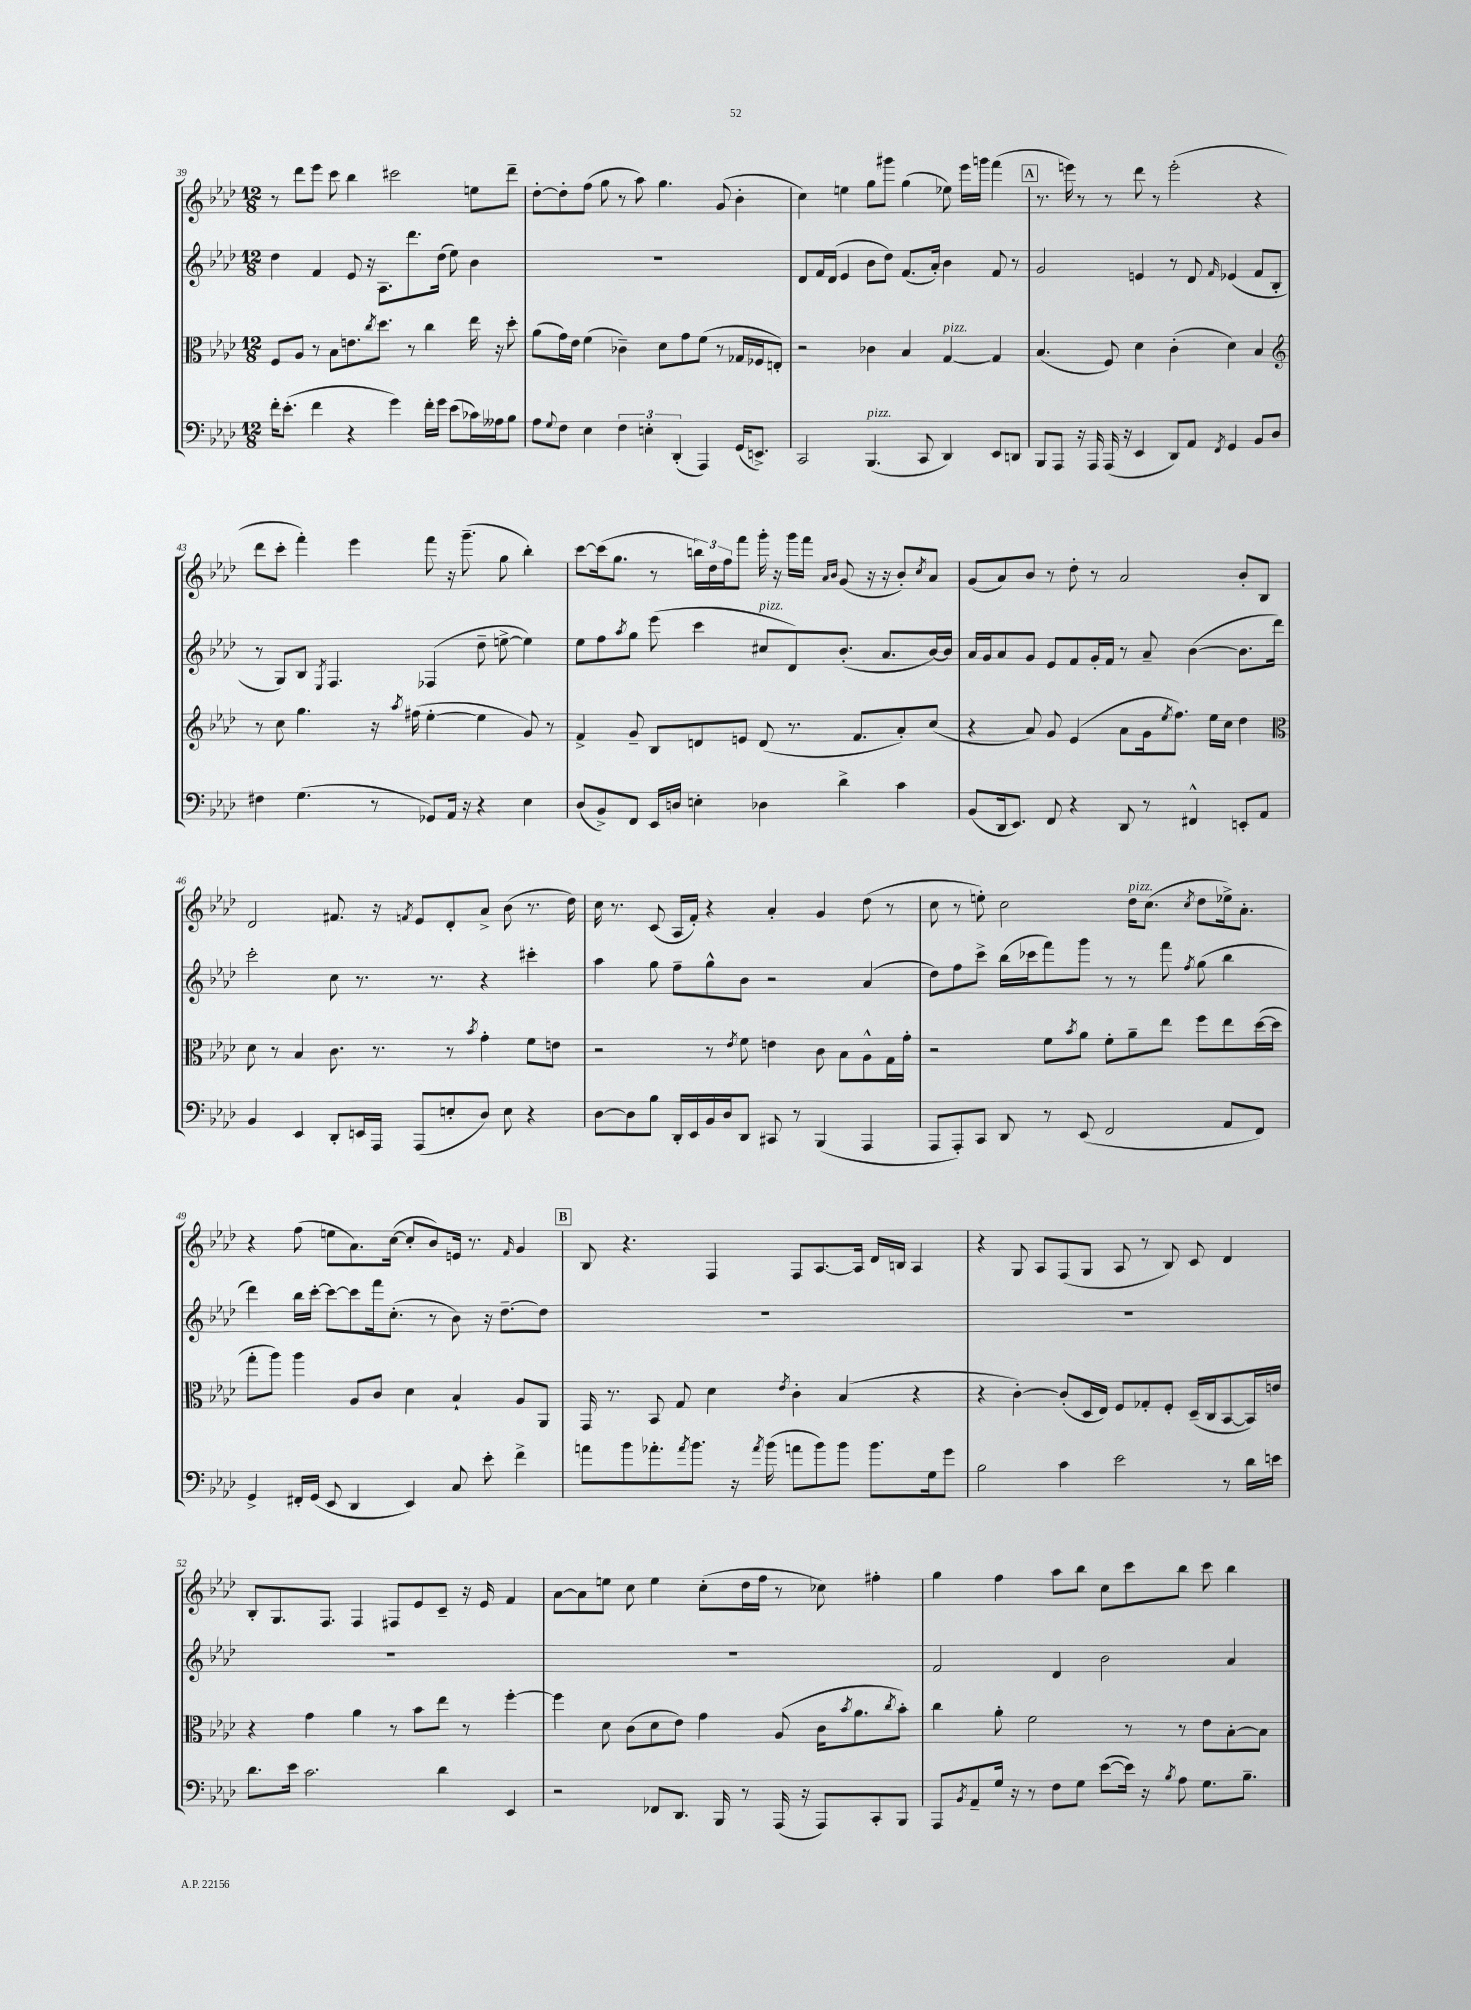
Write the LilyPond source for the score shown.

<<
\new StaffGroup <<
\new Staff = "s0" {
    \clef treble \key aes \major \numericTimeSignature \time 12/8
    r8 des'''8 ees'''8 c'''8 bes''4 cis'''2 e''8 des'''8-- |
    des''8~-. des''8-. f''8( g''8 r8 aes''8) g''4. g'8( bes'4-. |
    c''4) e''4 g''8 gis'''8 g''4( ees''8) ees'''16 g'''16 f'''4( |
    \mark \markup { \box "A" } r8. e'''16) r8 r8 des'''8 r8 e'''2-.( r4 |
    des'''8 c'''8-. f'''4-.) ees'''4 f'''8 r16 g'''8.--( g''8 bes''4-.) |
    c'''8~ c'''16( g''8. r8 \tuplet 3/2 { b''16) des''16 f''16 } f'''8 g'''16-. r16 g'''16 f'''16 \grace { aes'16 bes'16 } g'8( r16 r16 bes'8-.) \acciaccatura { c''8 } aes'8 |
    g'8( aes'8) bes'8 r8 des''8-. r8 aes'2 bes'8-. bes8 |
    des'2 fis'8. r16 \acciaccatura { f'8 } ees'8 des'8-. aes'8-> bes'8( r8. des''16) |
    c''16 r8. c'8( aes16 f'16-.) r4 aes'4-. g'4 des''8( r8 |
    c''8 r8 e''8-.) c''2 des''16^\markup { \italic "pizz." } c''8.( \acciaccatura { c''8 } des''8 ees''16->) aes'8.-. |
    r4 f''8( e''8 aes'8.) c''16~( c''8-. bes'8) e'16 r8. \grace { f'16 } g'4 |
    \mark \markup { \box "B" } bes8 r4. f4 f8 aes8.~ aes16 des'16 b16 aes4 |
    r4 g8 aes8 f8( g8 aes8 r8 bes8) c'8 des'4 |
    bes8-. g8. f8. f4 fis8 ees'8 c'8-- r16 ees'16 f'4 |
    aes'8~ aes'8 e''8 c''8 e''4 c''8-.( des''16 f''16 r8 ces''8) fis''4-. |
    g''4 f''4 aes''8 bes''8 c''8 c'''8 bes''8 c'''8 bes''4 \bar "|." |
}
\new Staff = "s1" {
    \clef treble \key aes \major \numericTimeSignature \time 12/8
    des''4 f'4 ees'8 r16 aes8. des'''8. des''16( ees''8) bes'4 |
    R1. |
    des'8 f'16 des'16( ees'4 bes'8 des''8) f'8.( aes'16-.) bes'4 f'8 r8 |
    \mark \markup { \box "A" } g'2 e'4 r8 des'8 \grace { f'16 } ees'4( f'8 bes8-. |
    r8 g8) bes8 \acciaccatura { ees8 } f4. fes4( des''8-- e''8~-> e''4) |
    ees''8 f''8 \acciaccatura { aes''8 } g''8 ees'''8( c'''4 cis''8^\markup { \italic "pizz." } des'8) bes'8.-.( aes'8. bes'16~) bes'16 |
    aes'16 g'16 aes'8 g'8 ees'8 f'8 g'16-. f'16 r8 aes'8-- bes'4~( bes'8. des'''16) |
    c'''2-. c''8 r8. r8. r4 cis'''4-. |
    aes''4 g''8 f''8-- g''8-^ bes'8 r2 aes'4( |
    des''8) f''8 c'''8-> bes''16( ces'''16 f'''8) g'''8 r8 r8 f'''8 \acciaccatura { f''8 } g''8( bes''4 |
    des'''4) bes''16 c'''16~-. c'''8~ c'''8 f'''16 c''8.-.( r8 bes'8) r16 des''8.~-- des''8 |
    \mark \markup { \box "B" } R1. |
    R1. |
    R1. |
    R1. |
    f'2 des'4 bes'2 aes'4 \bar "|." |
}
\new Staff = "s2" {
    \clef alto \key aes \major \numericTimeSignature \time 12/8
    f8 aes8 r8 bes8 e'8. \acciaccatura { c''8 } des''8. r8 c''4 ees''16 r16 des''8-. |
    aes'8( g'16) ees'16 f'4( ces'4--) des'8 g'8 f'8( r8 ges16 fes16 e8-.) |
    r2 ces'4 bes4 g4~^\markup { \italic "pizz." } g4 |
    \mark \markup { \box "A" } bes4.( f8) des'4 c'4-.( des'4) bes4 |
    \clef treble r8 c''8 g''4. r16 \acciaccatura { aes''8 } fis''16( ees''4~-. ees''4 g'8) r8 |
    f'4-> g'8-- bes8 d'8 e'8 d'8( r8. f'8. aes'8-.) c''8( |
    r4 aes'8) g'8 ees'4( aes'8 g'16 \acciaccatura { ees''8 } f''8.) ees''16 c''16 des''4 |
    \clef alto des'8 r8 bes4 c'8. r8. r8 \acciaccatura { bes'8 } g'4-. f'8 e'8 |
    r2 r8 \acciaccatura { ees'8 } f'8 e'4 c'8 bes8 aes8-^ g16 g'16-. |
    r2 f'8 \acciaccatura { bes'8 } aes'8 f'8-. aes'8-- ees''8 f''8 ees''8 des''16~( des''16 |
    g''8-. aes''8) aes''4 aes8 c'8 des'4 bes4-! aes8 aes,8 |
    \mark \markup { \box "B" } g,16 r8. bes,8 g8 des'4 \acciaccatura { ees'8 } c'4-. bes4( r4 |
    r4 c'4~-.) c'8-.( des16 ees16) f8 ges8-. f8-. des16--( c16 bes,8~ bes,16) e'16 |
    r4 g'4 aes'4 r8 bes'8 ees''8 r8 f''4~-. |
    f''4 des'8 c'8( des'8 ees'8) g'4 aes8( c'16 \acciaccatura { bes'8 } aes'8. \acciaccatura { c''8 } bes'8-.) |
    c''4 aes'8-. f'2 r8 r8 ees'8 bes8~-. bes8 \bar "|." |
}
\new Staff = "s3" {
    \clef bass \key aes \major \numericTimeSignature \time 12/8
    f'16-. ees'8.-.( f'4 r4 g'4) f'16-. g'16 ees'8( ces'16) aeses16 bes8 |
    aes8 \appoggiatura { g8 } f8 ees4 \tuplet 3/2 { f4 e4-. des,4-.( } aes,,4) g,16( e,8.->) |
    c,2 bes,,4.^\markup { \italic "pizz." }( c,8 des,4) ees,8 d,8 |
    \mark \markup { \box "A" } bes,,8 aes,,8 r16 aes,,16 aes,,16( r16 ees,4 des,8) aes,8 \acciaccatura { f,8 } g,4 bes,8 des8 |
    fis4 g4.( r8 ges,8) aes,16 r16 r4 ees4 |
    des8( bes,8->) f,8 ees,16 d16 e4-. des4 des'4-> c'4 |
    bes,8( des,16 ees,8.) f,8 r4 des,8 r8 fis,4-^ e,8-. aes,8 |
    bes,4 ees,4 des,8-. e,16 aes,,16 aes,,8( e8-. des8) e8 r4 |
    des8~ des8 bes8 des,16-. ees,16 bes,16 des16 des,8 cis,8 r8 bes,,4( aes,,4 |
    aes,,8 aes,,8-.) c,8 des,8 r8 ees,8( f,2 aes,8 f,8) |
    g,4-> fis,16-. g,16( ees,8 des,4 ees,4) c8 ees'8-. f'4-> |
    \mark \markup { \box "B" } a'8 bes'8 aes'8.-. \acciaccatura { aes'8 } bes'8. r16 \acciaccatura { aes'8 } bes'16( a'8 bes'8) bes'8 bes'8. g16 g'8 |
    bes2 c'4 ees'2 r8 des'16 e'16 |
    des'8. ees'16 c'2. des'4 ees,4 |
    r2 fes,8 des,8. bes,,16 r8 aes,,16( r16 aes,,8) c,8-. bes,,8 |
    aes,,8 \acciaccatura { bes,8 } aes,8-- g16 r16 r8 f8 g8 ees'8~( ees'16) r16 \acciaccatura { bes8 } aes8 g8. bes8.-- \bar "|." |
}
>>
>>
\layout { \context { \Score currentBarNumber = #39 } }
